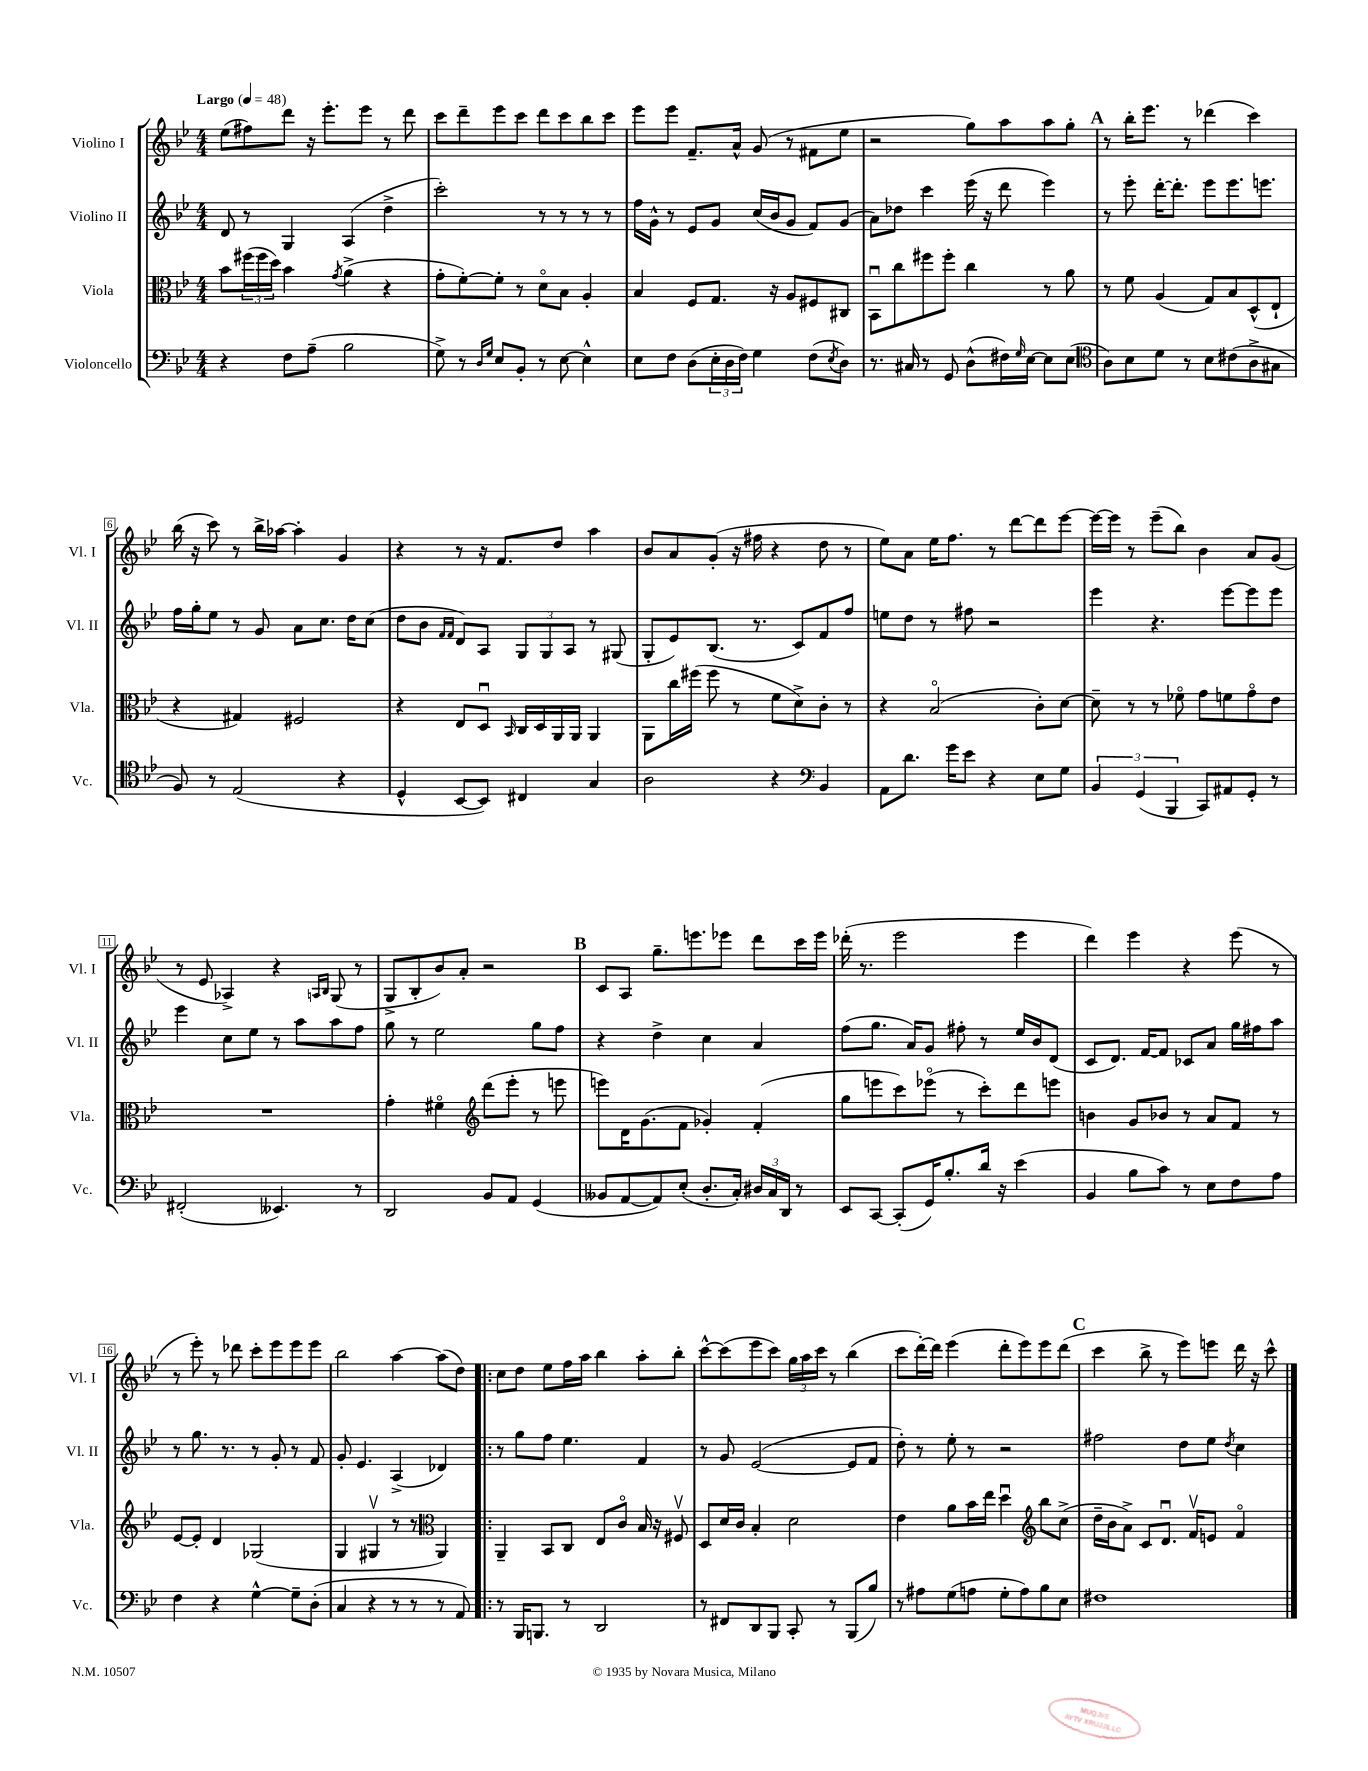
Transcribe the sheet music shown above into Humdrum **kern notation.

**kern	**kern	**kern	**kern
*staff4	*staff3	*staff2	*staff1
*clefF4	*clefC3	*clefG2	*clefG2
*k[b-e-]	*k[b-e-]	*k[b-e-]	*k[b-e-]
*M4/4	*M4/4	*M4/4	*M4/4
*MM48	*MM48	*MM48	*MM48
4r	8b-	8d	(8ee-
.	(24ff#	8r	8ff#)
.	24ff#	.	.
.	24dd)	.	.
8F	4b-	4G	8ddd
(8A~	.	.	16r
.	.	.	8.eee-'
.	8qg	.	.
2B-	(4a^	(4A	.
.	.	.	8eee-
.	4r	4dd^	8r
.	.	.	8ddd
=	=	=	=
8G^)	8g'	2ccc')	8ccc
8r	[8f')	.	8ddd~
16qqD	.	.	.
16qqG	.	.	.
8E-	8f']	.	8eee-
8BB-'	8r	.	8ccc
8r	8do	8r	8ddd
[8E-	8B-	8r	8ccc
4E-^^]	4A'	8r	8bb-
.	.	8r	8ccc
=	=	=	=
8E-	4B-	16ff	8eee-
.	.	16g^^	.
8F	.	8r	8eee-
(8D	8F	8e-	8.f~
24E-'	8.G	8g	.
24D	.	.	.
.	.	.	16a^^
24F)	.	.	.
4G	.	(16cc	(8g
.	16r	16b-	.
.	8A	8g	8r
(8F	8F#	8f)	8f#
8qE-	.	.	.
8D)	8C#	(8g	8ee-
=	=	=	=
8.r	8BB-u	8a)	2r
.	8cc	8dd-	.
16C#	.	.	.
8r	8ff#	4ccc	.
8GG	8ff#'	.	.
(8D^^	4cc	(16eee-	8gg)
.	.	16r	.
16F#)	.	8ddd	8aa
16qqG	.	.	.
[16E-	.	.	.
8E-]	8r	4eee-)	8aa
(8E-	8a	.	8gg'
=	=	=	=
*clefC4	*	*	*
8A)	8r	8r	8r
8B-	8f	8eee-'	16bb-'
.	.	.	8.eee-
8d	(4A	[16ddd'	.
.	.	8.ddd']	.
8r	.	.	8r
8B-	8G)	8eee-	(4ddd-
(8c#	8B-	8.eee-	.
8A^	(8D^^	.	4ccc)
.	.	8.eee	.
8G#	8E-`	.	.
=	=	=	=
8F)	4r	16ff	(16bb-
.	.	16gg'	16r
8r	.	8ee-	8ccc)
(2E-	4G#)	8r	8r
.	.	8g	16bb-^
.	.	.	[16aa-
.	2F#	8a	4aa-']
.	.	8.cc	.
4r	.	.	4g
.	.	16dd	.
.	.	(8cc	.
=	=	=	=
4D^^	4r	8dd	4r
.	.	8b-	.
.	.	16qqf	.
.	.	16qqf	.
[8BB-	8E-	8d)	8r
8BB-])	8Du	8A	16r
.	.	.	8.f
.	16qqBB-	.	.
4C#	16C	12G	.
.	16D	.	.
.	.	12G	.
.	16AA	.	8dd
.	.	12A	.
.	16AA	.	.
4G	4AA	8r	4aa
.	.	(8G#	.
=	=	=	=
2A	8AA	8G'	8b-
.	16cc	8e-)	8a
.	(16ff#	.	.
.	8ff#	(8.B-	(8g'
.	8r	.	16r
.	.	8.r	16ff#
4r	8f	.	4r
.	8d^)	8c)	.
*clefF4	*	*	*
4BB-	8c'	8f	8dd
.	8r	8ff	8r
=	=	=	=
8AA	4r	8ee	8ee-)
8.d	.	8dd	8a
.	(2B-o	8r	16ee-
16g	.	.	8.ff
8e-	.	8ff#	.
4r	.	2r	8r
.	.	.	[8ddd
8E-	8c')	.	8ddd]
8G	[8d	.	[8eee-
=	=	=	=
6BB-	8d~]	4eee-	16eee-_
.	.	.	16eee-]
.	8r	.	8r
(6GG	.	.	.
.	8r	4.r	(8eee-~
6BBB-	.	.	.
.	8f-o	.	8bb-)
8CC)	8g	.	4b-
8AA#	8f	[8eee-	.
8GG'	8go	8eee-]	8a
8r	8e-	8eee-	(8g
=	=	=	=
(2FF#'	1r	4eee-	8r
.	.	.	8e-
.	.	8cc	4A-^)
.	.	8ee-	.
4.EE--)	.	8r	4r
.	.	8aa	.
.	.	.	16qqA
.	.	.	16qqB-
.	.	8aa	(8G
8r	.	8ff	8r
=	=	=	=
2DD	4g'	8gg	8G^
.	.	8r	8B-'
.	4f#o	2ee-	8b-)
.	.	.	8a'
*	*clefG2	*	*
8BB-	(8ddd	.	2r
8AA	8eee-'	.	.
(4GG	8r	8gg	.
.	8eee	8ff	.
=	=	=	=
8BB--	8eee)	4r	8c
[8AA	16d	.	8A
.	(8.g	.	.
8AA])	.	4dd^	8.gg~
(8E-'	8f	.	.
.	.	.	8.eee
8.D'	4g-')	4cc	.
.	.	.	8eee-
16C')	.	.	.
24D#	(4f'	4a	8ddd
24C	.	.	.
24DD	.	.	.
8r	.	.	16ccc
.	.	.	16eee-
=	=	=	=
8EE-	8gg	(8ff	(16ddd-'
.	.	.	8.r
[8CC	8eee	8.gg	.
(8CC']	8ccc)	.	2eee-
.	.	16a)	.
16GG)	(8eee-o	8g	.
8.B-'	.	.	.
.	8r	8ff#'	.
16d	8ccc')	8r	.
16r	.	.	.
(4e-	8ddd	16ee-	4eee-
.	.	16b-	.
.	8eee	(8d	.
=	=	=	=
4BB-	4b	8c	4ddd)
.	.	8.d)	.
8B-	8g	.	4eee-
.	.	[16f	.
8c)	8b-	8f]	.
8r	8r	8c-	4r
8E-	8a	8a	.
8F	8f	16gg	(8eee-
.	.	16ff#	.
8A	8r	8aa	8r
=	=	=	=
4F	[8e-	8r	8r
.	8e-']	8.gg	8eee-')
4r	4d	.	8r
.	.	8.r	.
.	.	.	8ddd-
[4G^^	(2G-	8r	8ccc'
.	.	8g'	8eee-
8G~]	.	8r	8eee-
(8D'	.	8f	8eee-
=	=	=	=
4C	4G	8g'	2bb-
.	.	4.e-	.
4r	4G#v	.	.
8r	8r	(4A^	[4aa
8r	8r	.	.
*	*clefC3	*	*
8r	4AA)	4d-)	(8aa]
8AA)	.	.	8dd)
=!|:	=!|:	=!|:	=!|:
8r	4AA~	8r	8cc
16BBB-	.	8gg	8dd
8.BBB	.	.	.
.	8BB-	8ff	8ee-
8r	8C	4.ee-	16ff
.	.	.	16aa
2DD	8E-	.	4bb-
.	8co	.	.
.	16B-	4f	8aa'
.	16r	.	.
.	8F#v	.	8bb-'
=	=	=	=
8r	8D	8r	[8ccc^^
8FF#	16d	8g	(8ccc]
.	16c	.	.
8DD	4B-'	([2e-	8eee-
8BBB-	.	.	8ccc)
8CC'	2d	.	24gg
.	.	.	24aa
.	.	.	24ccc
8r	.	.	8r
(8BBB-	.	8e-]	(4bb-
8B-)	.	8f	.
=	=	=	=
8r	4e-	8dd')	8ccc
8A#	.	8r	[16ddd')
.	.	.	16ddd]
(8G	8a	8ee-'	(4eee-
8A	16b-	8r	.
.	16ee-	.	.
8G'	4ddu	2r	8ddd'
8A)	.	.	8eee-)
*	*clefG2	*	*
8B-	8bb-	.	8eee-
8E-	(8cc^	.	(8ddd
=	=	=	=
1F#	16dd~	2ff#	4ccc
.	16b-	.	.
.	8a^)	.	.
.	8c	.	8bb-^
.	8.du	.	8r
.	.	8dd	8eee-)
.	16fv	.	.
.	8e	8ee-	8eee
.	.	8qdd	.
.	4fo	4cc	16ddd
.	.	.	16r
.	.	.	8ccc^^
==	==	==	==
*-	*-	*-	*-
